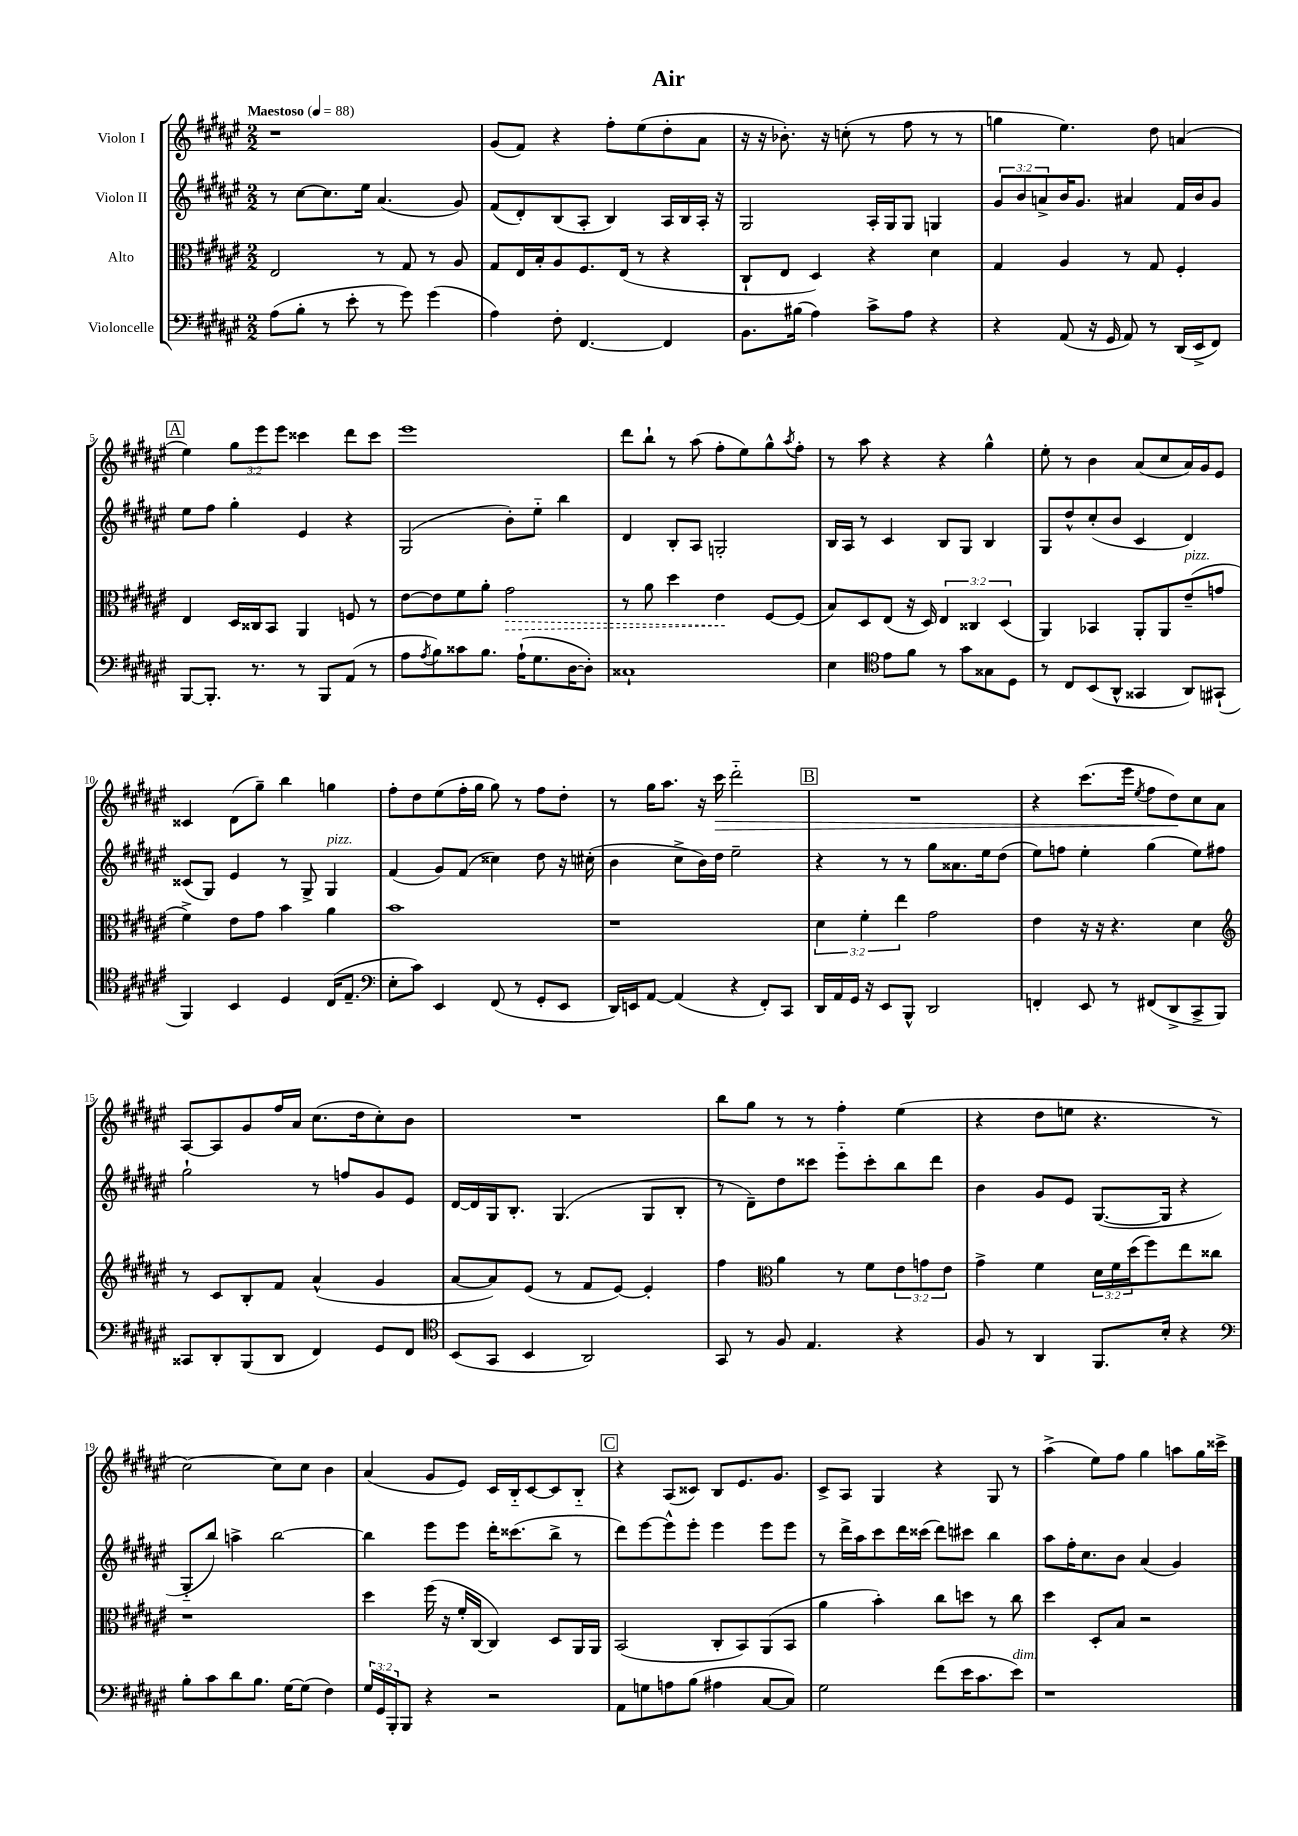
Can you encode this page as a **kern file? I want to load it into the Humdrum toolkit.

**kern	**kern	**dynam	**kern	**kern	**dynam
*part4	*part3	*part3	*part2	*part1	*part1
*staff4	*staff3	*staff3	*staff2	*staff1	*staff1
*I"Violoncelle	*I"Alto	*	*I"Violon II	*I"Violon I	*
*clefF4	*clefC3	*	*clefG2	*clefG2	*
*k[f#c#g#d#a#e#]	*k[f#c#g#d#a#e#]	*	*k[f#c#g#d#a#e#]	*k[f#c#g#d#a#e#]	*
*M2/2	*M2/2	*	*M2/2	*M2/2	*
*MM88	*MM88	*	*MM88	*MM88	*
=1	=1	=1	=1	=1	=1
!	!	!	!	!LO:TX:a:B:t=Maestoso	!
(8A#\L	2E#/	.	8r	1r	.
8B'\J	.	.	[8cc#\L	.	.
8r	.	.	8.cc#\]	.	.
8e#'\	.	.	.	.	.
.	.	.	16ee#\Jk	.	.
8r	8r	.	(4.a#/	.	.
8g#\)	8G#/	.	.	.	.
(4g#\	8r	.	.	.	.
.	8A#/	.	8g#/)	.	.
=2	=2	=2	=2	=2	=2
4A#\)	8G#/L	.	(8f#/L	(8g#/L	.
.	16E#/L	.	8d#'/)	8f#/J)	.
.	16B'/J	.	.	.	.
8F#'\	8A#/	.	(8B/	4r	.
[4.FF#/	8.F#/	.	8A#'/J	.	.
.	.	.	4B/)	8ff#'\L	.
.	(16E#/Jk	.	.	.	.
.	8r	.	.	(8ee#\	.
4FF#/]	4r	.	16A#/LL	8dd#'\	.
.	.	.	16B/	.	.
.	.	.	16A#'/JJ	8a#\J	.
.	.	.	16r	.	.
=3	=3	=3	=3	=3	=3
8.BB\L	8C#`/L	.	2G#/	16r	.
.	.	.	.	16r	.
.	8E#/J	.	.	8.b-X'\)	.
(16B#X\Jk	.	.	.	.	.
4A#\)	4D#/)	.	.	.	.
.	.	.	.	16r	.
.	.	.	.	(8ccn'\	.
8c#^\L	4r	.	16A#'/LL	8r	.
.	.	.	16G#/J	.	.
8A#\J	.	.	8G#/J	8ff#\	.
4r	4d#\	.	4Gn/	8r	.
.	.	.	.	8r	.
=4	=4	=4	=4	=4	=4
4r	4G#/	.	12g#/L	4ggn\	.
.	.	.	12b/	.	.
.	.	.	12an^/	.	.
(8AA#/	4A#/	.	16b/K	4.ee#\)	.
.	.	.	8.g#/J	.	.
16r	.	.	.	.	.
16GG#/	.	.	.	.	.
8AA#/)	8r	.	4a#X/	.	.
8r	8G#/	.	.	8dd#\	.
(16DD#/LL	4F#'/	.	16f#/LL	(4an/	.
16EE#^/J	.	.	16b/J	.	.
8FF#/J)	.	.	8g#/J	.	.
!!LO:LB:g=z
!!LO:REH:place=s1:t=A
=5	=5	=5	=5	=5	=5
[8BBB/L	4E#/	.	8ee#\L	4ee#\)	.
8.BBB'/J]	.	.	8ff#\J	.	.
.	16D#/LL	.	4gg#'\	12gg#\L	.
8.r	16C##X/J	.	.	.	.
.	.	.	.	12eee#\	.
.	8BB/J	.	.	.	.
.	.	.	.	12eee#\J	.
8r	4AA#/	.	4e#/	4ccc##X\	.
8BBB/L	.	.	.	.	.
(8AA#/J	8Fn/	.	4r	8ddd#\L	.
8r	8r	.	.	8ccc##\J	.
=6	=6	=6	=6	=6	=6
8A#\L	[8e#\L	.	(2G#/	1eee#	.
8qA#/	.	.	.	.	.
8B\)	8e#\]	.	.	.	.
8c##X\	8f#\	.	.	.	.
8.B\J	8a#'\J	.	.	.	.
!	!	!LO:HP:b	!	!	!
.	2g#\	>	8b'\L)	.	.
(16A#`\KL	.	.	.	.	.
8.G#\	.	.	8ee#\J	.	.
.	.	.	4bb\	.	.
[16D#\K	.	.	.	.	.
8D#'\J])	.	.	.	.	.
=7	=7	=7	=7	=7	=7
1C##X`	8r	.	4d#/	8ddd#\L	.
.	8a#\	.	.	8bb`\J	.
.	4dd#\	.	8B'/L	8r	.
.	.	.	8A#/J	(8aa#\	.
.	4e#\	.	2Gn'/	8ff#'\L	.
.	.	.	.	8ee#\)	.
.	[8F#/L	]	.	8gg#^^\	.
.	.	.	.	8qaa#/	.
.	(8F#/J]	.	.	8ff#'\J	.
=8	=8	=8	=8	=8	=8
4E#\	8B/L)	.	16B/LL	8r	.
.	.	.	16A#/JJ	.	.
.	8D#/	.	8r	8aa#\	.
*clefC4	*	*	*	*	*
8e#\L	(8E#/J	.	4c#/	4r	.
8f#\J	16r	.	.	.	.
.	16D#/)	.	.	.	.
8r	6E#/	.	8B/L	4r	.
8g#\L	.	.	8G#/J	.	.
.	6C##X/	.	.	.	.
8G##X\	.	.	4B/	4gg#^^\	.
.	(6D#/	.	.	.	.
8D#\J	.	.	.	.	.
=9	=9	=9	=9	=9	=9
8r	4AA#/)	.	8G#/L	8ee#'\	.
8C#/L	.	.	8dd#^^/	8r	.
(8BB/	4BB-X/	.	(8cc#'/	4b\	.
8AA#^^/J	.	.	8b/J	.	.
4GG##X/	8AA#'/L	.	4c#/	(8a#/L	.
.	8AA#/	.	.	8cc#/	.
!	!LO:TX:a:i:t=pizz.	!	!	!	!
8AA#/L)	(8e#~/	.	4d#/)	16a#/L)	.
.	.	.	.	16g#/J	.
(8GG#X`/J	8gn/J	.	.	8e#/J	.
!!LO:LB:g=z
=10	=10	=10	=10	=10	=10
4FF#/)	4f#^\)	.	(8c##X/L	4c##X/	.
.	.	.	8G#/J)	.	.
4BB/	8e#\L	.	4e#/	(8d#\L	.
.	8g#\J	.	.	8gg#~\J)	.
4D#/	4b\	.	8r	4bb\	.
.	.	.	8G#^/	.	.
!	!	!	!LO:TX:a:i:t=pizz.	!	!
(16C#/KL	4a#\	.	4G#/	4ggn\	.
8.E#~/J	.	.	.	.	.
=11	=11	=11	=11	=11	=11
*clefF4	*	*	*	*	*
8E#'\L	1b	.	(4f#/	8ff#'\L	.
8c#\J)	.	.	.	8dd#\	.
4EE#/	.	.	8g#/L)	(8ee#\	.
.	.	.	(8f#/J	16ff#'\L	.
.	.	.	.	16gg#\JJ	.
(8FF#/	.	.	4cc##X\)	8gg#\)	.
8r	.	.	.	8r	.
8GG#'/L	.	.	8dd#\	8ff#\L	.
8EE#/J	.	.	16r	8dd#'\J	.
.	.	.	(16cc#X'\	.	.
=12	=12	=12	=12	=12	=12
16DD#/LL)	1r	.	4b\	8r	.
16EEn/J	.	.	.	.	.
[8AA#/J	.	.	.	16gg#\KL	.
.	.	.	.	8.aa#\J	.
(4AA#/]	.	.	8cc#^\L	.	.
.	.	.	16b\L)	16r	.
!	!	!	!	!	!LO:HP:b
.	.	.	16dd#\JJ	16ccc#\	>
4r	.	.	2ee#~\	2ddd#\	.
8FF#'/L)	.	.	.	.	.
8CC#/J	.	.	.	.	.
!!LO:REH:place=s1:t=B
=13	=13	=13	=13	=13	=13
16DD#/LL	6d#\	.	4r	1r	.
16AA#/	.	.	.	.	.
16GG#/JJ	.	.	.	.	.
.	6f#'\	.	.	.	.
16r	.	.	.	.	.
8EE#/L	.	.	8r	.	.
.	6ee#\	.	.	.	.
8BBB^^/J	.	.	8r	.	.
2DD#/	2g#\	.	8gg#\L	.	.
.	.	.	8.a##X\	.	.
.	.	.	16ee#\k	.	.
.	.	.	(8dd#\J	.	.
=14	=14	=14	=14	=14	=14
4FFn'/	4e#\	.	8ee#\L)	4r	.
.	.	.	8ffn\J	.	.
8EE#/	16r	.	4ee#'\	(8.ccc#\L	.
.	16r	.	.	.	.
8r	4.r	.	.	.	.
.	.	.	.	16eee#\Jk	.
.	.	.	.	8qee#/	.
(8FF#X/L	.	.	(4gg#\	8ff#\L	.
8DD#^/	.	.	.	8dd#\)	.
8CC#^/	4d#\	.	8ee#\L)	8cc#\	]
8BBB/J)	.	.	8ff#X\J	8a#\J	.
!!LO:LB:g=z
=15	=15	=15	=15	=15	=15
*	*clefG2	*	*	*	*
8CC##X/L	8r	.	2gg#`\	[8A#/L	.
8DD#'/	8c#/L	.	.	8A#/]	.
(8BBB/	8B'/	.	.	8g#/	.
8DD#/J	8f#/J	.	.	16ff#/L	.
.	.	.	.	16a#/JJ	.
4FF#/)	(4a#^^/	.	8r	(8.cc#\L	.
.	.	.	8ffn/L	.	.
.	.	.	.	16dd#\k	.
8GG#/L	4g#/	.	8g#/	8cc#'\)	.
8FF#/J	.	.	8e#/J	8b\J	.
=16	=16	=16	=16	=16	=16
*clefC4	*	*	*	*	*
(8BB/L	[8a#/L	.	[16d#/LL	1r	.
.	.	.	16d#/]	.	.
8GG#/J	8a#/])	.	16G#/J	.	.
.	.	.	8.B'/J	.	.
4BB/	(8e#/J	.	.	.	.
.	8r	.	(4.G#/	.	.
2AA#/)	8f#/L	.	.	.	.
.	[8e#/J)	.	.	.	.
.	4e#'/]	.	8G#/L	.	.
.	.	.	8B'/J	.	.
=17	=17	=17	=17	=17	=17
8GG#/	4ff#\	.	8r	8bb\L	.
8r	.	.	8d#~\L)	8gg#\J	.
*	*clefC3	*	*	*	*
8F#/	4a#\	.	8dd#\	8r	.
4.E#/	.	.	8ccc##X\J	8r	.
.	8r	.	8eee#\L	4ff#'\	.
.	8f#\L	.	8ccc##'\	.	.
4r	12e#\	.	8bb\	(4ee#\	.
.	12gn\	.	.	.	.
.	.	.	8ddd#\J	.	.
.	12e#\J	.	.	.	.
=18	=18	=18	=18	=18	=18
8F#/	4g#^\	.	4b\	4r	.
8r	.	.	.	.	.
4AA#/	4f#\	.	8g#/L	8dd#\L	.
.	.	.	8e#/J	8een\J	.
8.FF#/L	24d#\LL	.	([8.G#/L	4.r	.
.	24f#\	.	.	.	.
.	(24dd#\J	.	.	.	.
.	8ff#\)	.	.	.	.
16B'/Jk	.	.	16G#/Jk]	.	.
4r	8ee#\	.	4r	.	.
.	8cc##X\J	.	.	8r	.
!!LO:LB:g=z
=19	=19	=19	=19	=19	=19
*clefF4	*	*	*	*	*
8B'\L	1r	.	8G#/L	[2cc#\)	.
8c#\	.	.	8bb/J)	.	.
8d#\	.	.	4aan^\	.	.
8.B\J	.	.	.	.	.
.	.	.	[2bb\	8cc#\L]	.
[16G#\KL	.	.	.	.	.
(8G#\J]	.	.	.	8cc#\J	.
4F#\)	.	.	.	4b\	.
=20	=20	=20	=20	=20	=20
24G#/LL	4dd#\	.	4bb\]	(4a#/	.
24GG#/	.	.	.	.	.
24BBB'/J	.	.	.	.	.
8BBB/J	.	.	.	.	.
4r	(16ff#\	.	8eee#\L	8g#/L	.
.	16r	.	.	.	.
.	16f#'/LL	.	8eee#\J	8e#/J)	.
.	[16C#/JJ	.	.	.	.
2r	4C#/])	.	16ddd#'\KL	16c#/LL	.
.	.	.	(8.ccc##X\	16B/J	.
.	.	.	.	[8c#/	.
.	8D#/L	.	8bb^\J	8c#/]	.
.	16AA#/L	.	8r	8B/J	.
.	16AA#/JJ	.	.	.	.
!!LO:REH:place=s1:t=C
=21	=21	=21	=21	=21	=21
8AA#\L	(2BB/	.	8ddd#\L)	4r	.
8Gn\	.	.	[8eee#\	.	.
8An\	.	.	8eee#^^\]	(8A#/L	.
(8B\J	.	.	8eee#'\J	8c##X/J)	.
4A#X\	8C#'/L	.	4eee#\	8B/L	.
.	8BB/)	.	.	8.e#/	.
[8C#/L	(8AA#/	.	8eee#\L	.	.
.	.	.	.	8.g#/J	.
8C#/J])	8BB/J	.	8eee#\J	.	.
=22	=22	=22	=22	=22	=22
2G#\	4a#\	.	8r	8c#^/L	.
.	.	.	16ddd#^\LL	8A#/J	.
.	.	.	16aa#\J	.	.
.	4b'\)	.	8ccc#\	4G#/	.
.	.	.	16ddd#\L	.	.
.	.	.	(16ccc##X\JJ	.	.
(8f#\L	8cc#\L	.	8ddd#\L)	4r	.
16e#\K	8ddn\J	.	8ccc#X\J	.	.
8.c#\	.	.	.	.	.
.	8r	.	4bb\	8G#/	.
!LO:TX:a:i:t=dim.	!	!	!	!	!
8e#\J)	8cc#\	.	.	8r	.
=23	=23	=23	=23	=23	=23
1r	4dd#\	.	8aa#\L	(4aa#^\	.
.	.	.	16ff#'\K	.	.
.	.	.	8.cc#\	.	.
.	8D#'/L	.	.	8ee#\L)	.
.	8B/J	.	8b\J	8ff#\J	.
.	2r	.	(4a#/	4gg#\	.
.	.	.	4g#/)	8aan\L	.
.	.	.	.	16gg#\L	.
.	.	.	.	16ccc##X^\JJ	.
==	==	==	==	==	==
*-	*-	*-	*-	*-	*-
